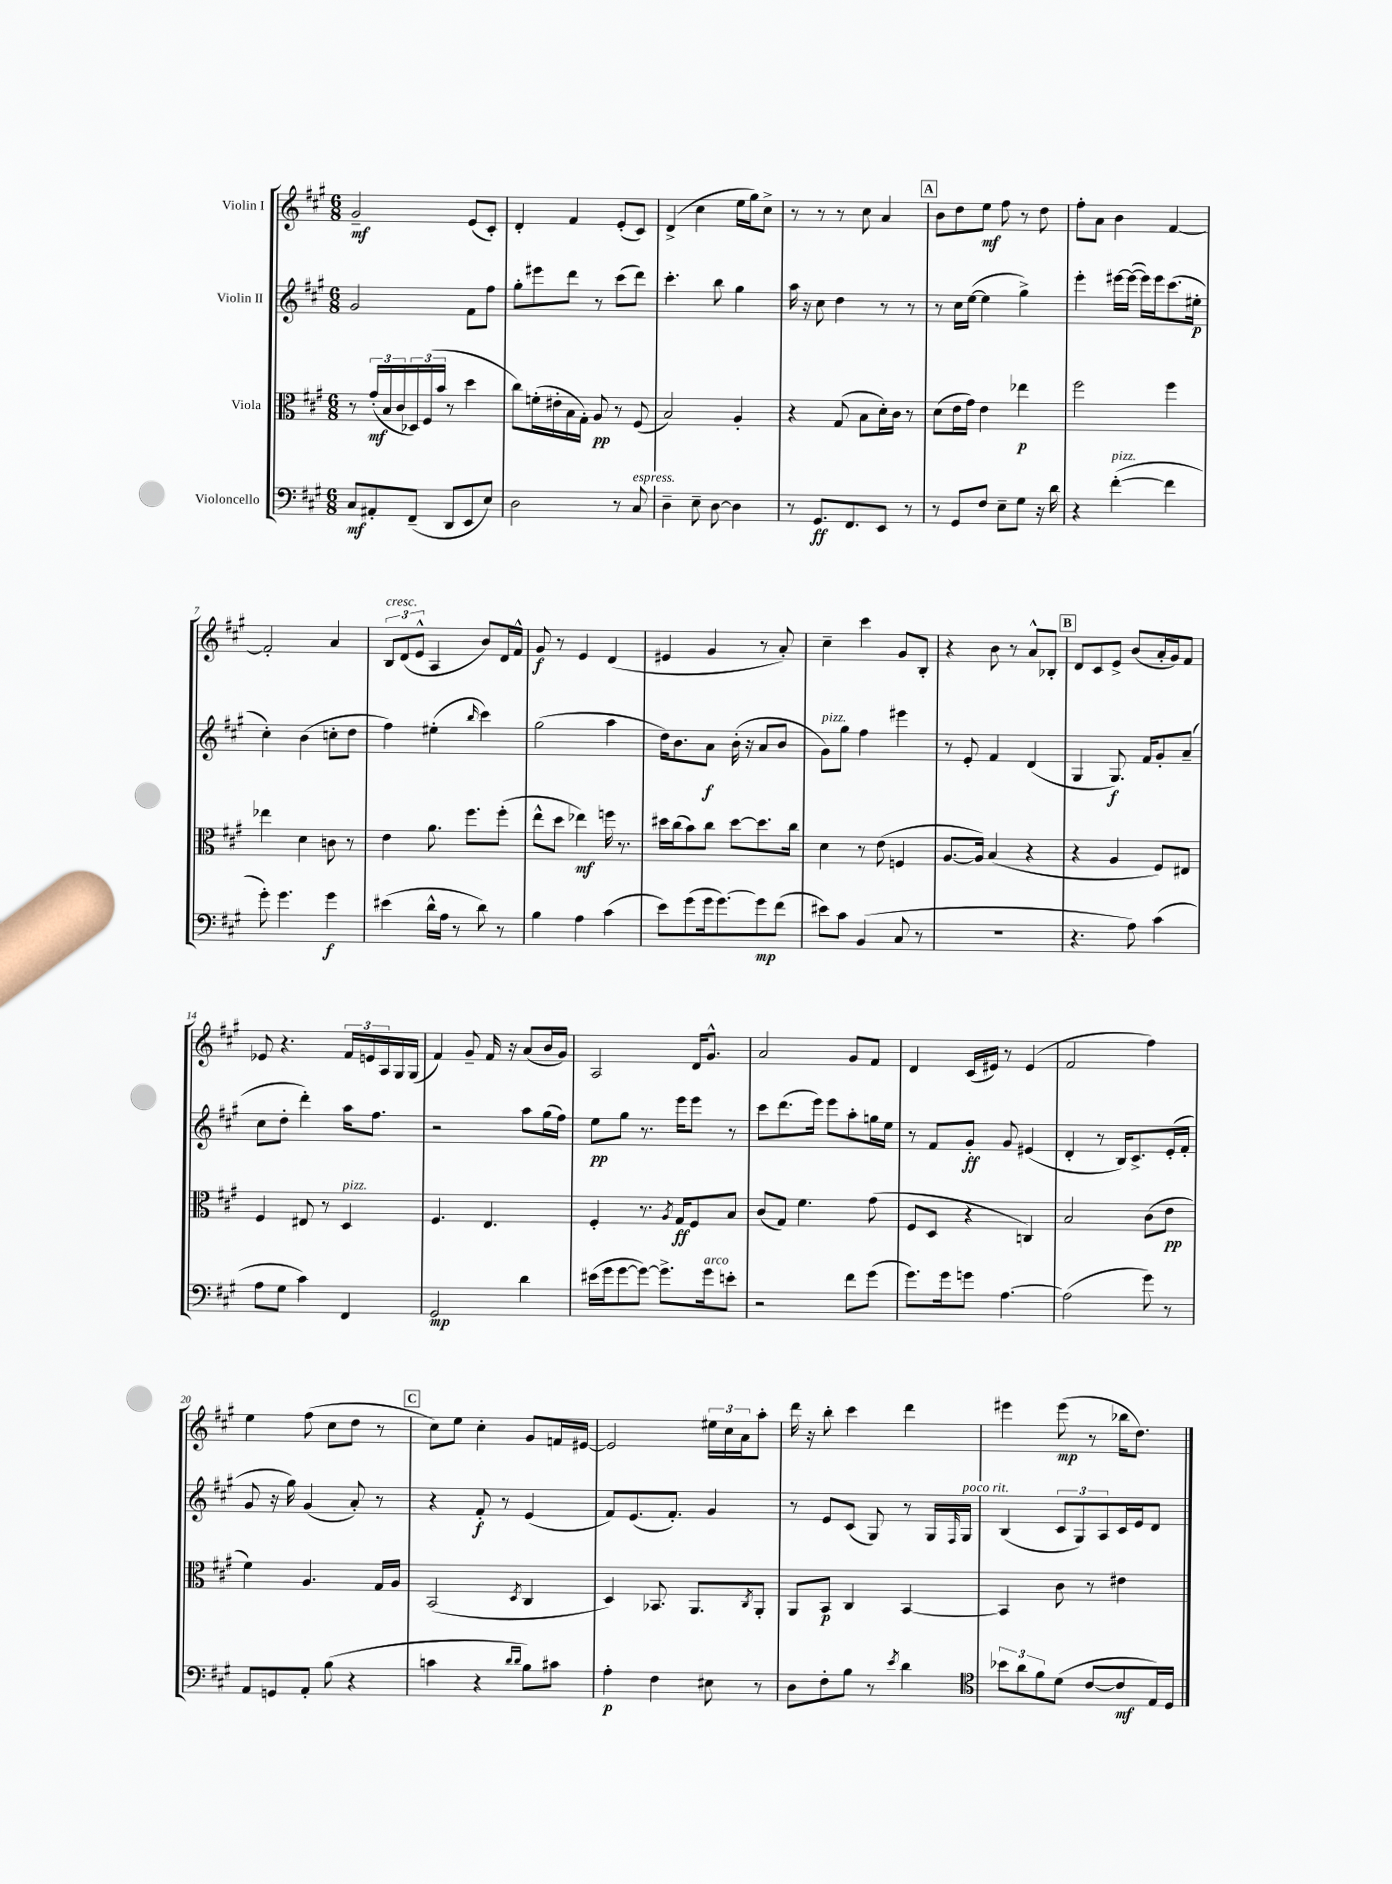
<<
\new StaffGroup <<
\new Staff = "s0" \with { instrumentName = "Violin I" } {
    \clef treble \key a \major \numericTimeSignature \time 6/8
    gis'2--\mf e'8( cis'8-.) |
    d'4-. fis'4 e'8-.( cis'8) |
    d'4->( cis''4 e''16 gis''16) cis''8-> |
    r8 r8 r8 cis''8 a'4 |
    \mark \markup { \box "A" } b'8 d''8 e''8\mf fis''8 r8 d''8 |
    fis''8-. a'8 b'4 fis'4~ |
    fis'2-. a'4 |
    \tuplet 3/2 { b8^\markup { \italic "cresc." } d'8( e'8-^ } a4 b'8) d'16 fis'16-^ |
    gis'8\f r8 e'4 d'4( |
    eis'4 gis'4 r8 a'8-.) |
    cis''4-- cis'''4 gis'8 b8-. |
    r4 b'8 r8 a'8-^ bes8-. |
    \mark \markup { \box "B" } d'8 cis'8 e'8-> b'8( a'16-. gis'16) fis'8 |
    ees'8 r4. \tuplet 3/2 { fis'16 e'16 a16 } gis16 gis16( |
    fis'4) gis'8-- fis'16 r16 a'8( b'16 gis'16) |
    a2 d'16 gis'8.-^ |
    a'2 gis'8 fis'8 |
    d'4 cis'16( eis'16) r8 eis'4( |
    fis'2 fis''4) |
    e''4 fis''8( cis''8 d''8 r8 |
    \mark \markup { \box "C" } cis''8) e''8 cis''4-. gis'8 f'16 eis'16~ |
    eis'2 \tuplet 3/2 { eis''16 cis''16 a'16 } a''8-. |
    d'''16 r16 b''8-. cis'''4 d'''4 |
    eis'''4 eis'''8\mp( r8 bes''16 d''8.) \bar "|." |
}
\new Staff = "s1" \with { instrumentName = "Violin II" } {
    \clef treble \key a \major \numericTimeSignature \time 6/8
    gis'2 fis'8 fis''8 |
    gis''8-. eis'''8 d'''8 r8 cis'''8( d'''8) |
    cis'''4.-. b''8 gis''4 |
    a''16 r16 cis''8 d''4 r8 r8 |
    \mark \markup { \box "A" } r8 cis''16 e''16~( e''4 gis''4->) |
    e'''4-. eis'''16~ eis'''16~( eis'''16) eis'''16 cis'''8.( eis''16-.\p |
    cis''4-.) b'4( c''8-. d''8 |
    fis''4) eis''4-.( \grace { b''16 } cis'''4) |
    gis''2( a''4 |
    d''16) b'8. a'8\f b'16-.( r16 a'8 b'8 |
    gis'8^\markup { \italic "pizz." }) gis''8 fis''4 eis'''4 |
    r8 e'8-. fis'4 d'4( |
    \mark \markup { \box "B" } gis4 gis8.\f) fis'16 gis'8-. a'8--( |
    cis''8 d''8-. d'''4-.) a''16 fis''8. |
    r2 a''8 gis''16( fis''16) |
    e''8\pp gis''8 r8. e'''16 e'''8 r8 |
    cis'''8 d'''8.( e'''16) e'''8 a''8-. g''16 e''16 |
    r8 fis'8 gis'8-.\ff gis'8 eis'4( |
    d'4-. r8 b16) cis'8.-> e'16-.( fis'16-. |
    gis'8 r16 gis''16) gis'4( a'8-.) r8 |
    \mark \markup { \box "C" } r4 fis'8-.\f r8 e'4( |
    fis'8) e'8.( fis'8.-.) gis'4 |
    r8 e'8 cis'8( gis8) r8 gis16 \grace { fis16 } gis16^\markup { \italic "poco rit." } |
    b4( \tuplet 3/2 { cis'8 gis8) a8 } cis'16 e'16 d'8 \bar "|." |
}
\new Staff = "s2" \with { instrumentName = "Viola" } {
    \clef alto \key a \major \numericTimeSignature \time 6/8
    r8 \tuplet 3/2 { gis'16-.\mf( b16 cis'16 } \tuplet 3/2 { des16) fis16( b'16 } r8 d''4 |
    cis''8) f'16-.( eis'16-. b16 gis16-.) a8\pp r8 fis8( |
    b2) a4-. |
    r4 gis8( b8 d'16-.) cis'16 r8 |
    \mark \markup { \box "A" } d'8( e'16 gis'16) e'4 ees''4\p |
    fis''2 fis''4 |
    ees''4 d'4 c'8 r8 |
    e'4 a'8. fis''8. fis''8-.( |
    e''8-^ d''8 ees''4\mf) f''16 r8. |
    dis''16 cis''16( b'8) cis''8 dis''8~ dis''8. cis''16 |
    d'4 r8 e'8( f4 |
    a8.~ a16) b4( r4 |
    \mark \markup { \box "B" } r4 a4 fis8) eis8 |
    fis4 eis8 r8 d4^\markup { \italic "pizz." } |
    fis4. e4. |
    fis4-. r8. \acciaccatura { a8 } gis16\ff fis8 b8 |
    cis'8( gis8) fis'4. gis'8( |
    fis8 d8 r4 c4) |
    b2 cis'8( e'8\pp |
    fis'4) a4. gis16 a16 |
    \mark \markup { \box "C" } b,2( \acciaccatura { d8 } cis4 |
    d4) bes,8. a,8. \acciaccatura { cis8 } a,8-. |
    a,8 b,8\p cis4 b,4~ |
    b,4 cis'8 r8 eis'4 \bar "|." |
}
\new Staff = "s3" \with { instrumentName = "Violoncello" } {
    \clef bass \key a \major \numericTimeSignature \time 6/8
    cis8\mf ais,8-. fis,8--( d,8 e,8 e8) |
    d2 r8 cis8^\markup { \italic "espress." } |
    d4-- e8-- d8~ d4 |
    r8 gis,8.\ff fis,8. e,8 r8 |
    \mark \markup { \box "A" } r8 gis,8 fis8 e8-- gis8 r16 d'16 |
    r4 fis'4~-.^\markup { \italic "pizz." }( fis'4 |
    gis'8-.) gis'4. gis'4\f |
    eis'4( d'16-^ a16 r8 d'8) r8 |
    b4 a4 cis'4( |
    e'8) gis'8( gis'16 gis'8.~) gis'8\mp fis'8( |
    eis'8) cis'8 b,4( cis8 r8 |
    R2. |
    \mark \markup { \box "B" } r4. a8) cis'4( |
    a8 gis8 cis'4) fis,4 |
    gis,2\mp d'4 |
    eis'16( gis'16 gis'8~ gis'8~) gis'8.-> gis'16^\markup { \italic "arco" } e'8-. |
    r2 fis'8 gis'8( |
    gis'8.) gis'16 g'8 a4.~ |
    a2( gis'8) r8 |
    a,8 g,8 a,8-. b8( r4 |
    \mark \markup { \box "C" } c'4 r4 \grace { d'16 d'16 } b8) cis'8 |
    a4-.\p fis4 eis8 r8 |
    d8 fis8-. b8 r8 \acciaccatura { e'8 } d'4 |
    \clef tenor \tuplet 3/2 { bes'8 a'8 fis'8 } d'8( cis'8~ cis'8\mf e16) d16 \bar "|." |
}
>>
>>
